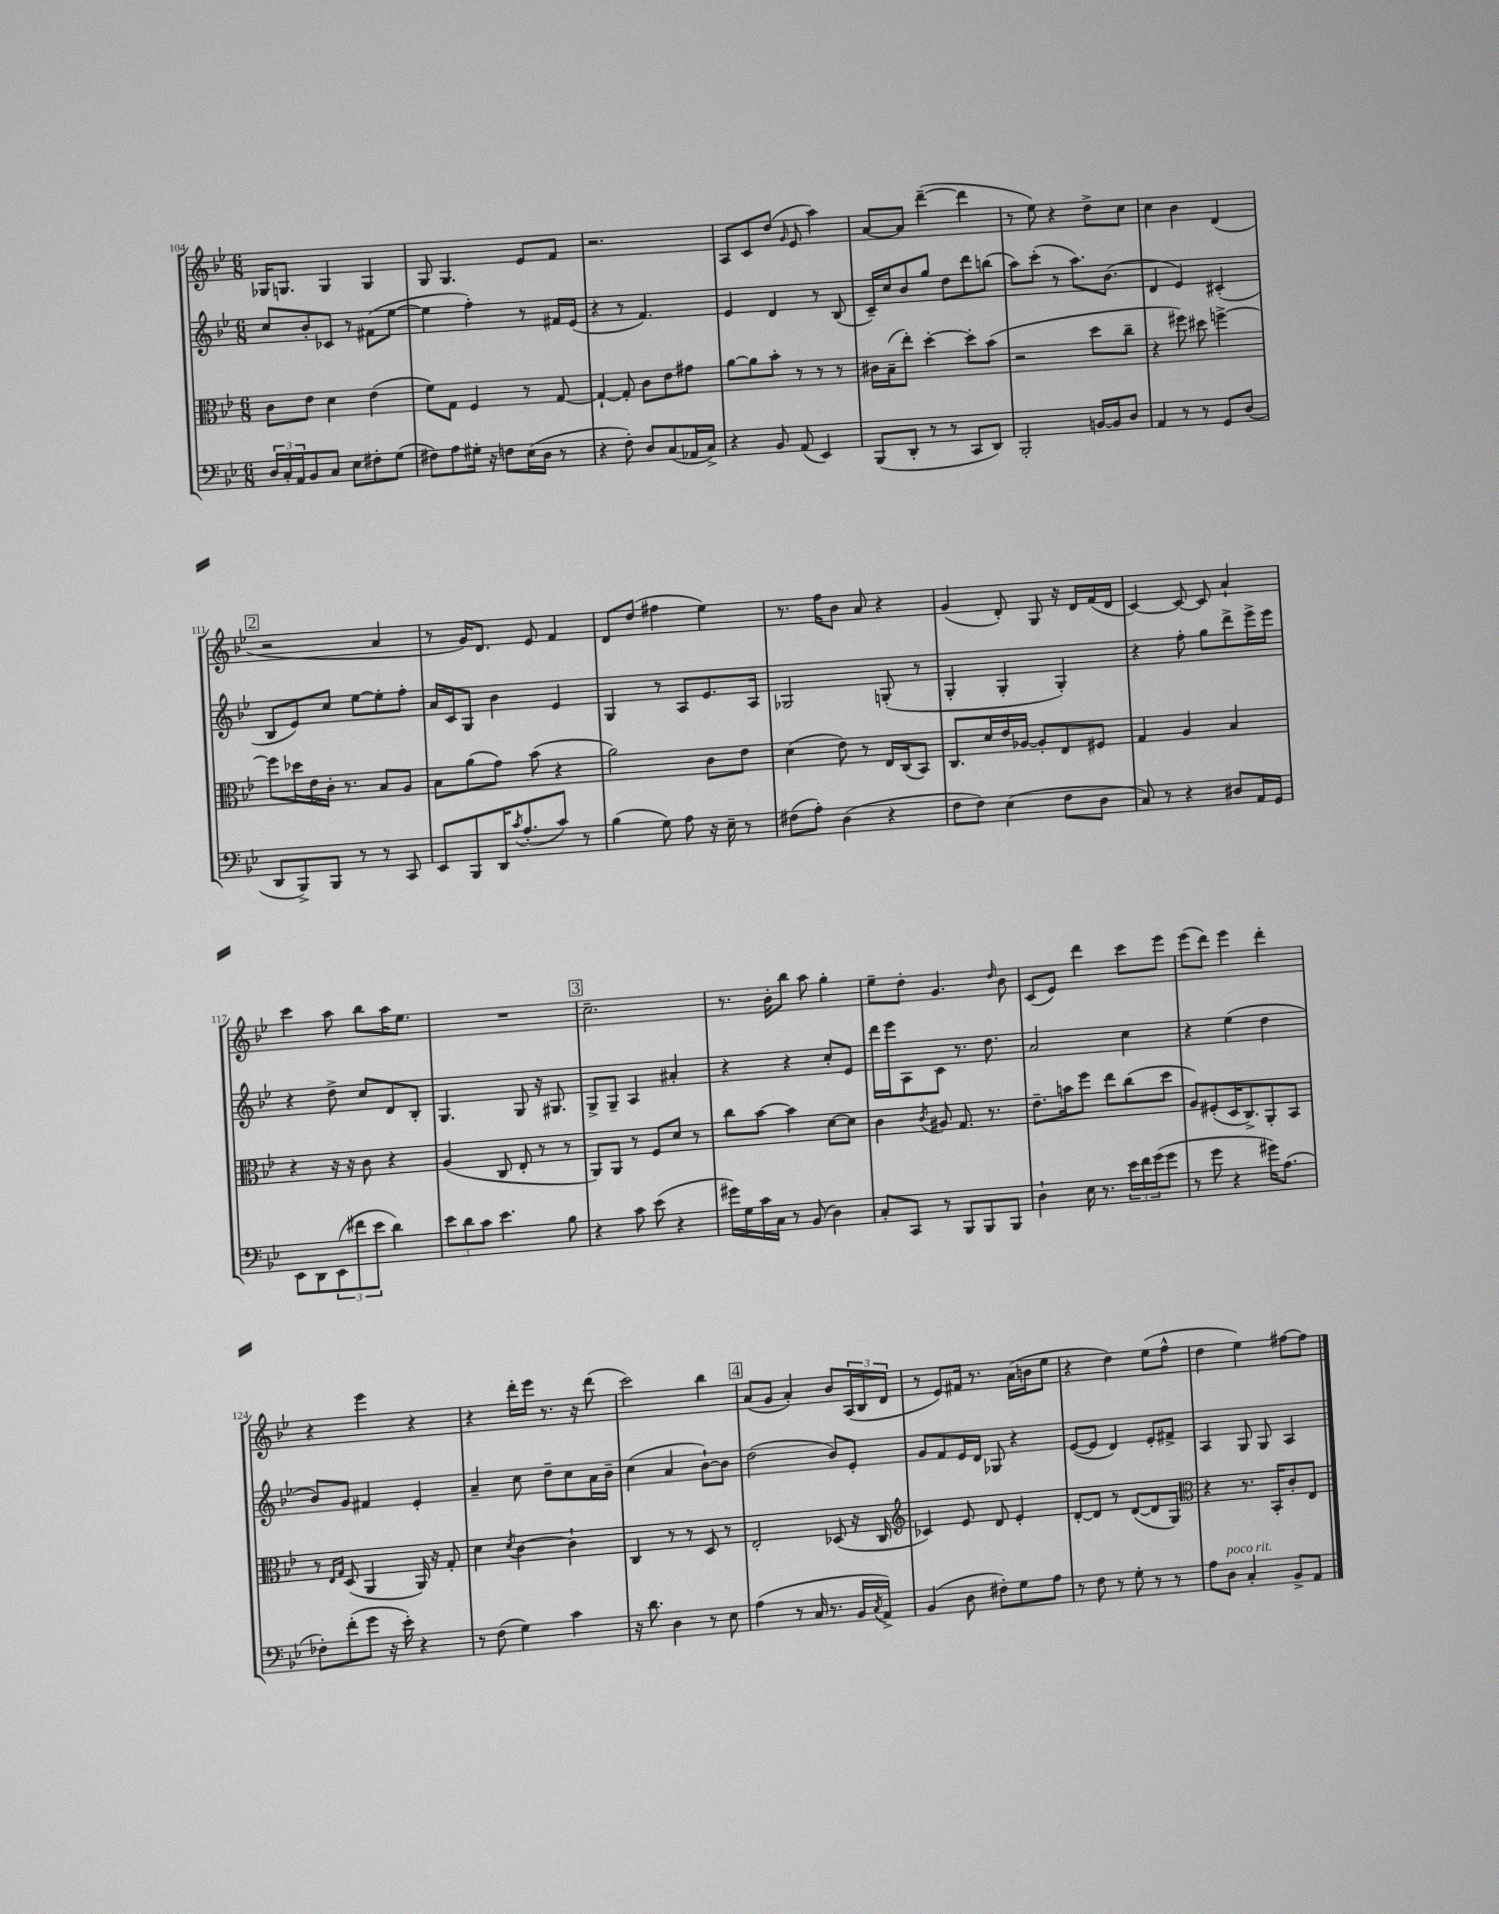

**kern	**kern	**kern	**kern
*staff4	*staff3	*staff2	*staff1
*clefF4	*clefC3	*clefG2	*clefG2
*k[b-e-]	*k[b-e-]	*k[b-e-]	*k[b-e-]
*M6/8	*M6/8	*M6/8	*M6/8
24D	8c	8cc	16G-
24C'	.	.	.
.	.	.	8.G
24AA	.	.	.
8BB-	8e-	8b-'	.
8C	4d	8c-	4G
8E-	.	8r	.
8F#'	(4e-	(8f#	4G
(8G	.	[8ee-	.
=	=	=	=
8F#)	8f)	4ee-]	8G
8A	8G	.	4.G
16G#'	4F	4ff')	.
16r	.	.	.
8F	.	.	.
(16E-	8r	8r	8e-
16D	.	.	.
8r	[8G	16f#	8f
.	.	(16e-	.
=	=	=	=
4r	4G`_	4r	2.r
8F')	8G']	8r	.
8D	8c	4.f)	.
(8C	8e-	.	.
16AA-	8g#	.	.
16C^)	.	.	.
=	=	=	=
4r	[8a	4e-	8A
.	8a]	.	8c
8BB-	8b-'	4d	(8dd
.	.	.	16qqg
(8AA	8r	.	8e-
4EE-)	8r	8r	4aa)
.	8r	(8B-	.
=	=	=	=
(8BBB-	16c#	16c~)	[8a
.	(16B-~	16cc	.
8DD'	8ee-')	8b-	8a]
8r	[4dd'	8gg	([4ddd~
8r	.	8dd	.
8CC	8dd']	8ddd	4ddd]
8DD)	(8b-	(8bb	.
=	=	=	=
2BBB-'	2r	8aa)	8r
.	.	(8ccc'	8ee-)
.	.	8r	4r
.	.	8.aa)	.
[16BB	8dd	.	8dd^
16BB]	.	(8.b-	.
8D	8cc~	.	8cc
=	=	=	=
4AA	4r	4d	4cc
8r	8ff#)	4e-)	4b-
8r	8dd#	.	.
8GG	[4ff^	(4c#'	(4d
(8D	.	.	.
=	=	=	=
8DD	8ff]	8B-	2r
8BBB-^)	16dd-	8e-)	.
.	16e-	.	.
8BBB-	16c'	8cc	.
.	8.r	.	.
8r	.	[8ee-	.
8r	8B-	8ee-']	4a
8CC	8A	8ff'	.
=	=	=	=
8EE-	8B-	16a	8r
.	.	16c	.
8BBB-	(8a	8G	16g)
.	.	.	8.d
16DD	8g)	4b-	.
8qc	.	.	.
(8.A'	.	.	.
.	(8b-	.	8e-
8c)	4r	4e-	4f
8r	.	.	.
=	=	=	=
(4B-	2a)	4G	8d
.	.	.	(8dd
8G)	.	8r	4ff#
8A	.	8A	.
16r	8c	8.e-	4ee-)
16E-~	.	.	.
8r	8e-	.	.
.	.	16A	.
=	=	=	=
(8F#	(4d	2G-	8.r
8A')	.	.	.
.	.	.	16ff
(4D	8e-)	.	8b-
.	8r	.	8a
4r	16E-	(8G'	4r
.	(16C	.	.
.	8BB-)	8r	.
=	=	=	=
8F	8.C	4G'	(4g
8F)	.	.	.
.	16d	.	.
(4E-	16e-	4G'	8d')
.	[16A-	.	.
.	8A-']	.	8G
8F	8E-	4G')	16r
.	.	.	16d
8D	8F#	.	(16f
.	.	.	16d
=	=	=	=
8C)	4G	4r	[4c)
8r	.	.	.
4r	4A	8ff'	8c_
.	.	8gg	8c]
8D#	4B-	8ddd^	4a`
16AA	.	16eee-^	.
16GG	.	16eee-	.
=	=	=	=
8EE-	4r	4r	4ccc
8DD	.	.	.
(12EE-	16r	8dd^	8aa
.	16r	.	.
12f#	.	.	.
.	8c	8cc	8bb-
12e-	.	.	.
4d)	4r	8d	16aa
.	.	.	8.ee-
.	.	8B-'	.
=	=	=	=
12e-	(4A	4.G	2.r
12d	.	.	.
12c	.	.	.
4.e-	8C	.	.
.	8E-'	8G	.
.	8r	16r	.
.	.	8.G#	.
8B-	8r	.	.
=	=	=	=
4r	8AA)	8G^	2.cc~
.	8AA	8G~	.
8c	8r	4A	.
(8e-	8F	.	.
4r	8d	4a#'	.
.	8r	.	.
=	=	=	=
16g#)	8cc	4r	8.r
16G	.	.	.
16c	[8b-	.	.
16C	.	.	16b-'
8r	4b-]	4r	8bb-
(8BB-	.	.	8aa
4D)	[8d	8cc'	4gg'
.	8d]	8e-	.
=	=	=	=
8C'	4c	16ddd	8ee-~
.	.	16eee-	.
8CC	.	8A	8dd'
.	8qc	.	.
8r	8A#	8c	4.g
8BBB-	8.G	8.r	.
8BBB-	.	.	.
.	8.r	8.dd	.
.	.	.	16qqdd
8BBB-	.	.	8b-
=	=	=	=
4D`	8.e-~	2a	(8c
.	.	.	8e-)
.	16b	.	.
16E-	8ff	.	4ddd
8.r	.	.	.
.	8ee-	.	.
24e-	(8cc	4cc	8ccc
24f	.	.	.
(24g	.	.	.
8g	8dd	.	8eee-
=	=	=	=
8r	8A)	4r	(8eee-
8g	(8F#'	.	8ddd)
4r	16D	(4ee-	4eee-
.	8.C^)	.	.
16g#)	8AA'	4dd	4ddd'
(8.A	.	.	.
.	8BB-	.	.
=	=	=	=
8F-')	8r	8b-)	4r
.	16qqE-	.	.
.	16qqG	.	.
(8f'	(8D	8g	.
8g	4AA	4f#	4eee-
16r	.	.	.
16e-')	.	.	.
4r	16AA)	4e-'	4r
.	16r	.	.
.	8G'	.	.
=	=	=	=
8r	4d	4a~	4r
(8F	.	.	.
.	8qd	.	.
4G)	[4c	8cc	16ddd'
.	.	.	16eee-
.	.	8dd~	8.r
4c	4c`]	8cc	.
.	.	.	16r
.	.	16a	(8ddd
.	.	16b-~	.
=	=	=	=
16r	4C	(4cc	2ccc)
8.d	.	.	.
4D	8r	4a	.
.	8r	.	.
8r	8D	[8b-`)	4bb-
8E-	8r	8b-]	.
=	=	=	=
(4A	2E-'	(2dd	(8a
.	.	.	8g
8r	.	.	4a')
16C	.	.	.
8.r	.	.	.
.	(8D-	8b-)	8b-
16BB-	16r	8e-'	(24A
.	.	.	24B-
8qC	.	.	.
16AA^)	16C	.	.
.	.	.	24d
=	=	=	=
*	*clefG2	*	*
(4BB-	4c-)	8g	8r
.	.	8f	8e-)
8D	8e-	16e-	16f#
.	.	16d	8.r
8F#')	8d	8G-	.
8G	4e-'	4r	(16a
.	.	.	16b
8A	.	.	8ee-
=	=	=	=
8r	[8d'	([8e-	4r
8F	8d]	8e-]	.
8r	8r	4d)	4dd)
8G'	([8d	.	.
8r	8d]	8e-'	(8ee-
8r	8G)	8f#^	8ff^^
=	=	=	=
*	*clefC3	*	*
8A	4r	4A	4dd
8D	.	.	.
4C'	8.r	8G	4ee-)
.	.	8G	.
.	16BB-'	.	.
8BB-^	8c'	4A	[8ff#
8AA	8E-	.	8ff#]
==	==	==	==
*-	*-	*-	*-
